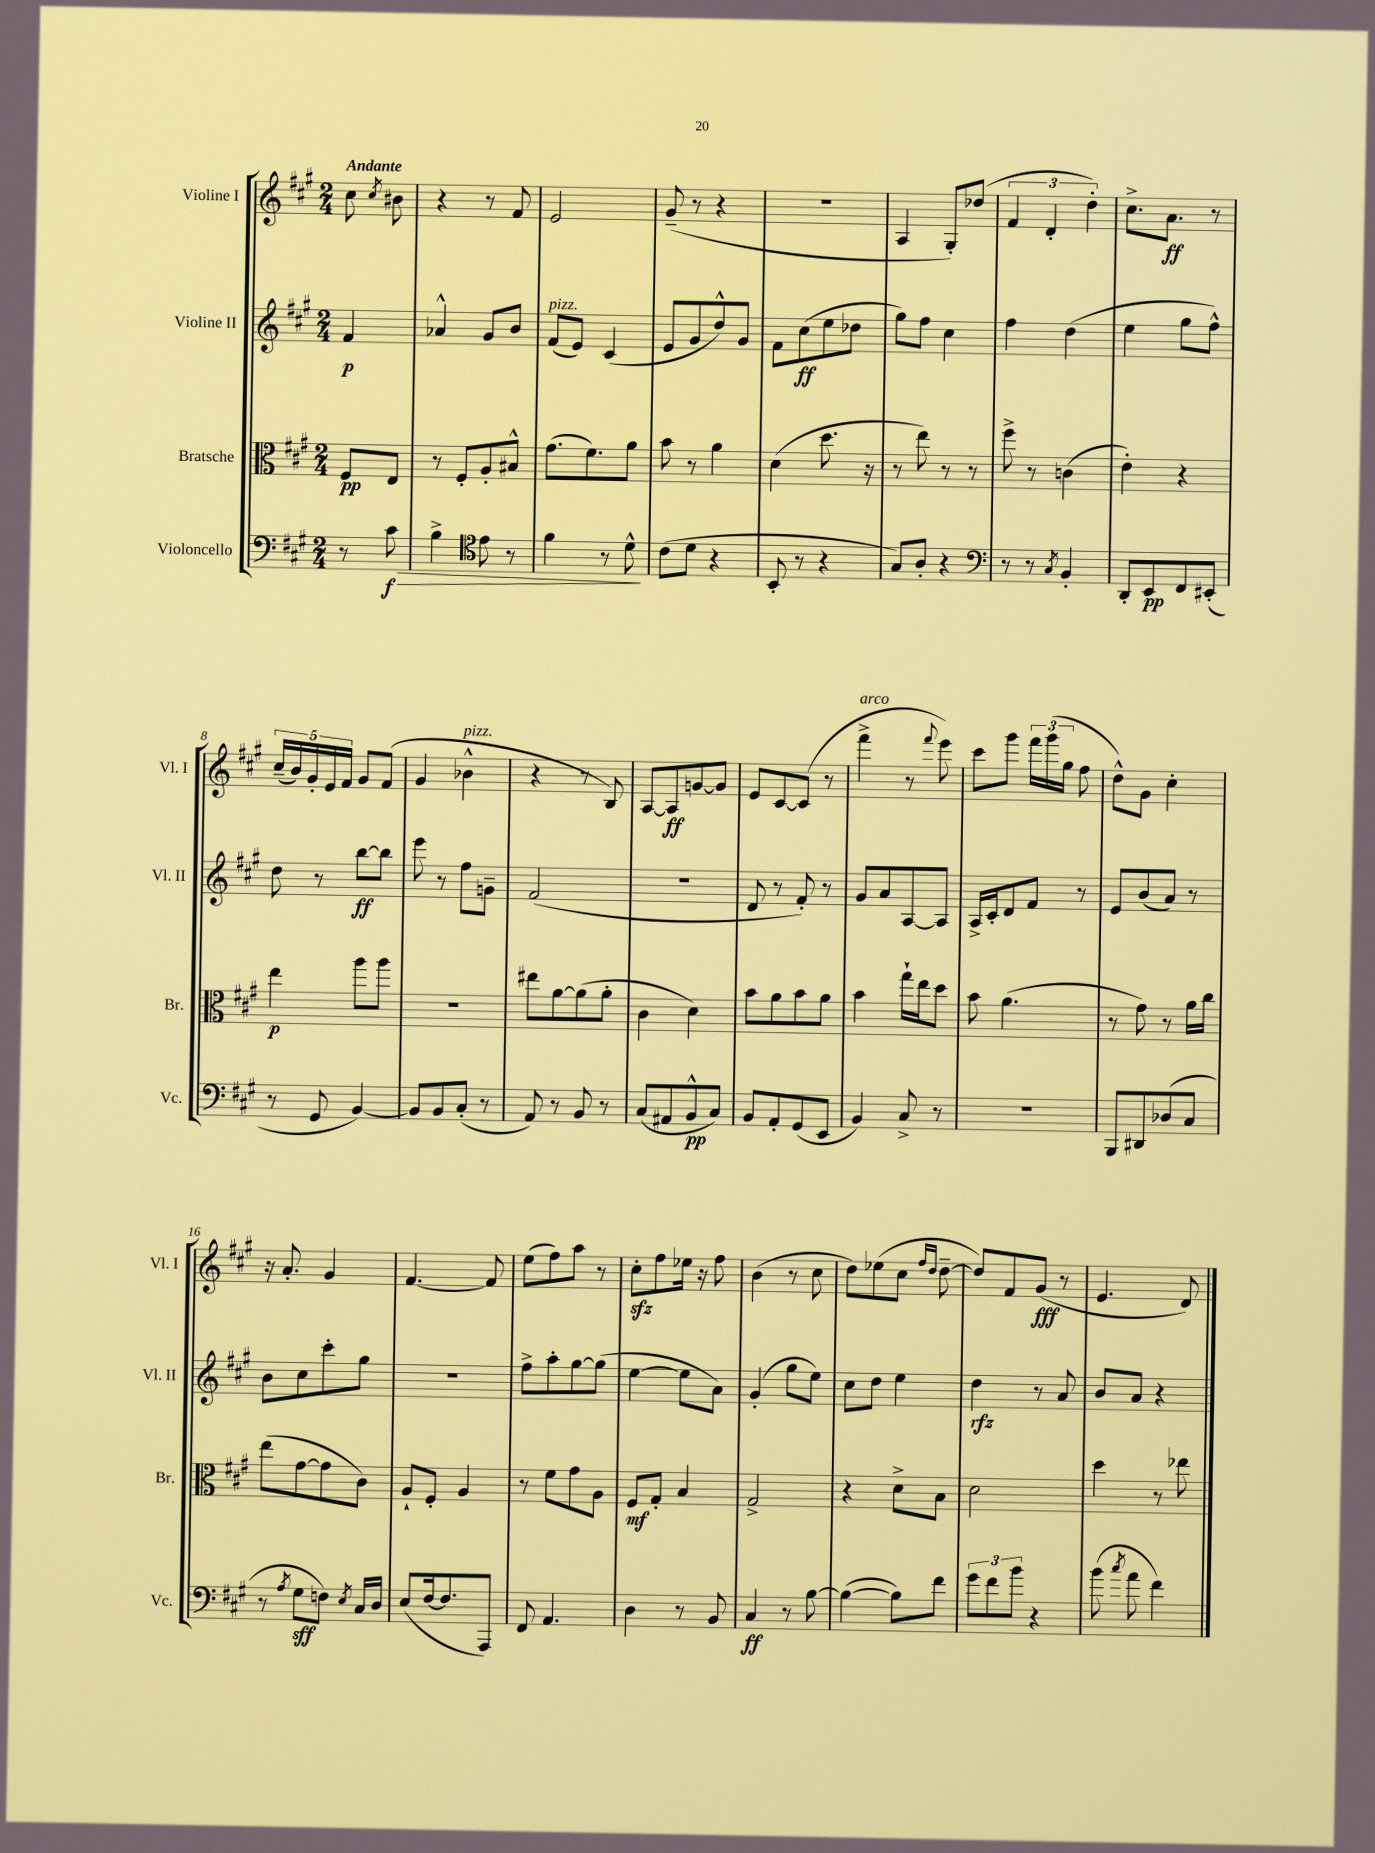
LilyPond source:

<<
\new StaffGroup <<
\new Staff = "s0" \with { instrumentName = "Violine I" shortInstrumentName = "Vl. I" } {
    \clef treble \key a \major \numericTimeSignature \time 2/4 \partial 4 \tempo "Andante"
    \autoBeamOff cis''8 \acciaccatura { cis''8 } bis'8 |
    r4 r8 fis'8 |
    e'2 |
    gis'8--( r8 r4 |
    r2 |
    a4 gis8[-.) des''8]( |
    \tuplet 3/2 { fis'4 d'4-. d''4-.) } |
    cis''8.[-> a'8.]\ff r8 |
    \tuplet 5/4 { cis''16[--( b'16) gis'16-. e'16 fis'16] } gis'8[ fis'8]( |
    gis'4 bes'4-^^\markup { \italic "pizz." } |
    r4 r8 b8) |
    a8[~ a8\ff g'8~ g'8] |
    e'8[ cis'8~ cis'8]( r8 |
    fis'''4->^\markup { \italic "arco" } r8 \appoggiatura { fis'''8 } e'''8) |
    cis'''8[ gis'''8] \tuplet 3/2 { fis'''16[ gis'''16( gis''16] } fis''8 |
    d''8[-^) gis'8] cis''4-. |
    r16 a'8.-. gis'4 |
    fis'4.~ fis'8 |
    e''8[( fis''8) a''8] r8 |
    cis''8[-.\sfz fis''8 ees''16] r16 fis''8 |
    b'4( r8 cis''8 |
    d''8[) ees''8( cis''8] \grace { fis''16[ d''16] } d''8~-- |
    d''8[) fis'8 gis'8]\fff( r8 |
    e'4. d'8) \bar "|." |
}
\new Staff = "s1" \with { instrumentName = "Violine II" shortInstrumentName = "Vl. II" } {
    \clef treble \key a \major \numericTimeSignature \time 2/4 \partial 4
    \autoBeamOff fis'4\p |
    aes'4-^ gis'8[ b'8] |
    fis'8[^\markup { \italic "pizz." }( e'8]) cis'4( |
    e'8[ gis'8 d''8-^) gis'8] |
    fis'8[ cis''8\ff( e''8 des''8] |
    gis''8[) fis''8] cis''4 |
    fis''4 d''4( |
    e''4 gis''8[ fis''8]-^) |
    d''8 r8 b''8[~\ff b''8] |
    e'''8 r8 fis''8[ g'8]-- |
    fis'2( |
    r2 |
    d'8 r8 fis'8-.) r8 |
    gis'8[ a'8 a8~ a8] |
    a16[-> cis'16-. d'8 fis'8] r8 |
    e'8[ b'8( a'8]) r8 |
    b'8[ cis''8 cis'''8-. gis''8] |
    r2 |
    fis''8[-> a''8-. gis''8~ gis''8]( |
    e''4~ e''8[ a'8]) |
    gis'4-.( gis''8[ e''8]) |
    cis''8[ d''8] e''4 |
    d''4\rfz r8 a'8 |
    b'8[ a'8] r4 \bar "|." |
}
\new Staff = "s2" \with { instrumentName = "Bratsche" shortInstrumentName = "Br." } {
    \clef alto \key a \major \numericTimeSignature \time 2/4 \partial 4
    \autoBeamOff fis8[\pp e8] |
    r8 fis8[-. a8-. bis8]-^ |
    gis'8.[( fis'8.) a'8] |
    b'8 r8 a'4 |
    d'4( d''8. r16 |
    r8 e''8) r8 r8 |
    fis''8-> r8 c'4( |
    e'4-.) r4 |
    e''4\p a''8[ a''8] |
    r2 |
    eis''8[ a'8~ a'8( a'8]-. |
    cis'4 d'4) |
    b'8[ a'8 b'8 a'8] |
    b'4 gis''16[-! e''16 d''8] |
    b'8 a'4.( |
    r8 gis'8) r8 a'16[ cis''16] |
    e''8[( gis'8~ gis'8 cis'8]) |
    a8[-! fis8]-. a4 |
    r8 fis'8[ gis'8 a8] |
    fis8[\mf gis8]-. b4 |
    gis2-> |
    r4 d'8[-> b8] |
    d'2 |
    d''4 r8 ees''8 \bar "|." |
}
\new Staff = "s3" \with { instrumentName = "Violoncello" shortInstrumentName = "Vc." } {
    \clef bass \key a \major \numericTimeSignature \time 2/4 \partial 4
    \autoBeamOff r8 cis'8\f\> |
    b4-> \clef tenor e'8 r8 |
    fis'4 r8 d'8-^\! |
    cis'8[( d'8] r4 |
    b,8-. r8 r4 |
    gis8[) a8]-. r4 |
    \clef bass r8 r8 \acciaccatura { cis8 } b,4-. |
    d,8[-. e,8\pp fis,8 eis,8]-.( |
    r8 gis,8 b,4~) |
    b,8[ b,8 cis8]-.( r8 |
    a,8) r8 b,8 r8 |
    cis8[( ais,8 b,8-^\pp cis8]) |
    b,8[ a,8-. gis,8( e,8] |
    b,4) cis8-> r8 |
    R2 |
    b,,8[ dis,8 des8( cis8] |
    r8 \acciaccatura { a8 } gis8[\sff f8]) \acciaccatura { e8 } cis16[ d16] |
    e8[( fis16~ fis8. a,,8]) |
    fis,8 a,4. |
    d4 r8 b,8 |
    cis4\ff r8 b8~ |
    b4~( b8[) fis'8] |
    \tuplet 3/2 { gis'8[ fis'8 b'8] } r4 |
    b'8( \acciaccatura { cis''8 } a'8 fis'4) \bar "|." |
}
>>
>>
